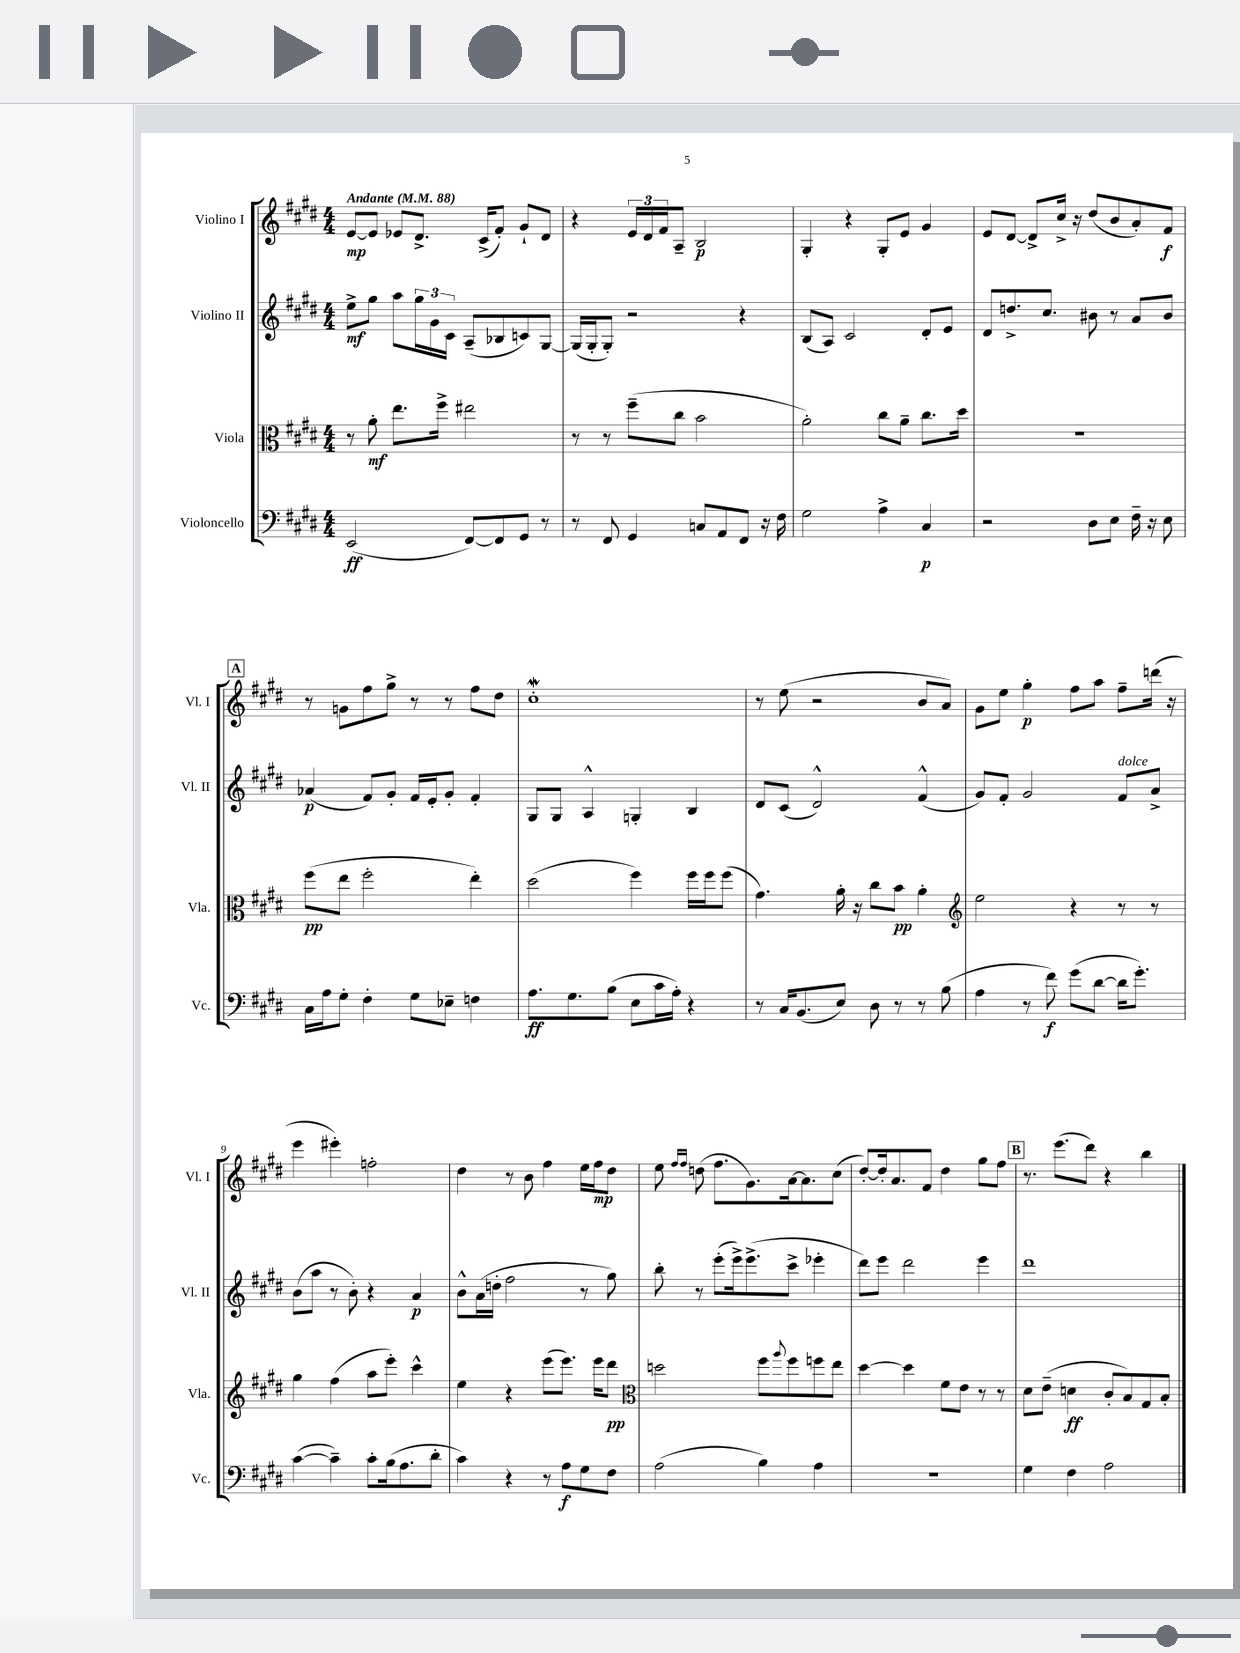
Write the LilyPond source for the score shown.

<<
\new StaffGroup <<
\new Staff = "s0" \with { instrumentName = "Violino I" shortInstrumentName = "Vl. I" } {
    \clef treble \key e \major \numericTimeSignature \time 4/4 \tempo "Andante" 4 = 88
    e'8~\mp e'8 ees'8 dis'8.-> cis'16->( fis'8-.) gis'8-! dis'8 |
    r4 \tuplet 3/2 { e'16 dis'16 fis'16 } a8-- b2\p |
    gis4-. r4 gis8-. e'8 gis'4 |
    e'8 dis'8~ dis'8-> cis''16-> r16 dis''8( b'8 a'8-.) fis'8\f |
    \mark \markup { \box "A" } r8 g'8 fis''8 gis''8-> r8 r8 fis''8 dis''8 |
    cis''1-.\mordent |
    r8 e''8( r2 b'8 a'8) |
    gis'8 e''8 gis''4-.\p fis''8 a''8 fis''8-- d'''16( r16 |
    e'''4 eis'''4-.) f''2-. |
    dis''4 r8 b'8 fis''4 e''16 fis''16\mp dis''8 |
    e''8 \grace { fis''16 fis''16 } d''8( fis''8. gis'8.) a'16~ a'8. cis''8( |
    dis''8~-.) dis''16-. a'8. fis'8 dis''4 gis''8 fis''8 |
    \mark \markup { \box "B" } r8. e'''8.( dis'''8) r4 b''4 \bar "|." |
}
\new Staff = "s1" \with { instrumentName = "Violino II" shortInstrumentName = "Vl. II" } {
    \clef treble \key e \major \numericTimeSignature \time 4/4
    e''8->\mf gis''8 a''8 \tuplet 3/2 { gis''16 gis'16 cis'16 } a8--( bes8 c'8) gis8~ |
    gis16( gis16-. gis8-.) r2 r4 |
    b8( a8) cis'2 dis'8-. e'8 |
    dis'8 d''8.-> cis''8. bis'8 r8 a'8 bis'8 |
    \mark \markup { \box "A" } aes'4\p( fis'8) gis'8-. fis'16 e'16-. gis'8-. fis'4-. |
    gis8 gis8 a4-^ g4-. b4 |
    dis'8 cis'8( dis'2-^) fis'4-^( |
    gis'8) fis'8-. gis'2 fis'8^\markup { \italic "dolce" } a'8-> |
    b'8( a''8 r8 b'8-.) r4 a'4\p |
    b'8-^ a'16( d''16-. fis''2 r8 gis''8) |
    b''8-. r8 e'''8-.( e'''16->) e'''8.->( cis'''8-> ees'''4-. |
    dis'''8) e'''8 dis'''2 e'''4 |
    \mark \markup { \box "B" } dis'''1 \bar "|." |
}
\new Staff = "s2" \with { instrumentName = "Viola" shortInstrumentName = "Vla." } {
    \clef alto \key e \major \numericTimeSignature \time 4/4
    r8 a'8-.\mf e''8. fis''16-> eis''2 |
    r8 r8 fis''8--( cis''8 b'2 |
    a'2-.) cis''8 a'8-- cis''8. dis''16 |
    r1 |
    \mark \markup { \box "A" } fis''8\pp( e''8 fis''2-. e''4-.) |
    dis''2( fis''4) fis''16 fis''16 fis''8( |
    gis'4.) a'16-. r16 cis''8 b'8\pp a'4-. |
    \clef treble e''2 r4 r8 r8 |
    gis''4 fis''4( a''8 e'''8-.) cis'''4-^ |
    e''4 r4 e'''8( e'''8.) e'''16 dis'''8\pp |
    \clef alto d''2 fis''8 \appoggiatura { a''8 } fis''8 f''8 e''8 |
    dis''4~ dis''4 fis'8 e'8 r8 r8 |
    \mark \markup { \box "B" } dis'8 e'8--( d'4\ff cis'8-. b8) gis8 b8-. \bar "|." |
}
\new Staff = "s3" \with { instrumentName = "Violoncello" shortInstrumentName = "Vc." } {
    \clef bass \key e \major \numericTimeSignature \time 4/4
    e,2\ff( fis,8~) fis,8 gis,8 r8 |
    r8 fis,8 gis,4 c8 a,8 fis,8 r16 fis16 |
    gis2 a4-> cis4\p |
    r2 dis8 e8 fis16-- r16 e8 |
    \mark \markup { \box "A" } cis16 a16 gis8-. fis4-. gis8 ees8-- f4 |
    a8.\ff gis8. b8( e8 cis'16 a16-.) r4 |
    r8 cis16 b,8.( e8) dis8 r8 r8 b8( |
    a4 r8 fis'8\f) gis'8( dis'8~ dis'16 gis'8.-.) |
    cis'4~( cis'4--) cis'8-. b16( a8. dis'8-. |
    cis'4) r4 r8 a8\f gis8 fis8 |
    a2( b4) a4 |
    R1 |
    \mark \markup { \box "B" } gis4 fis4 a2 \bar "|." |
}
>>
>>
